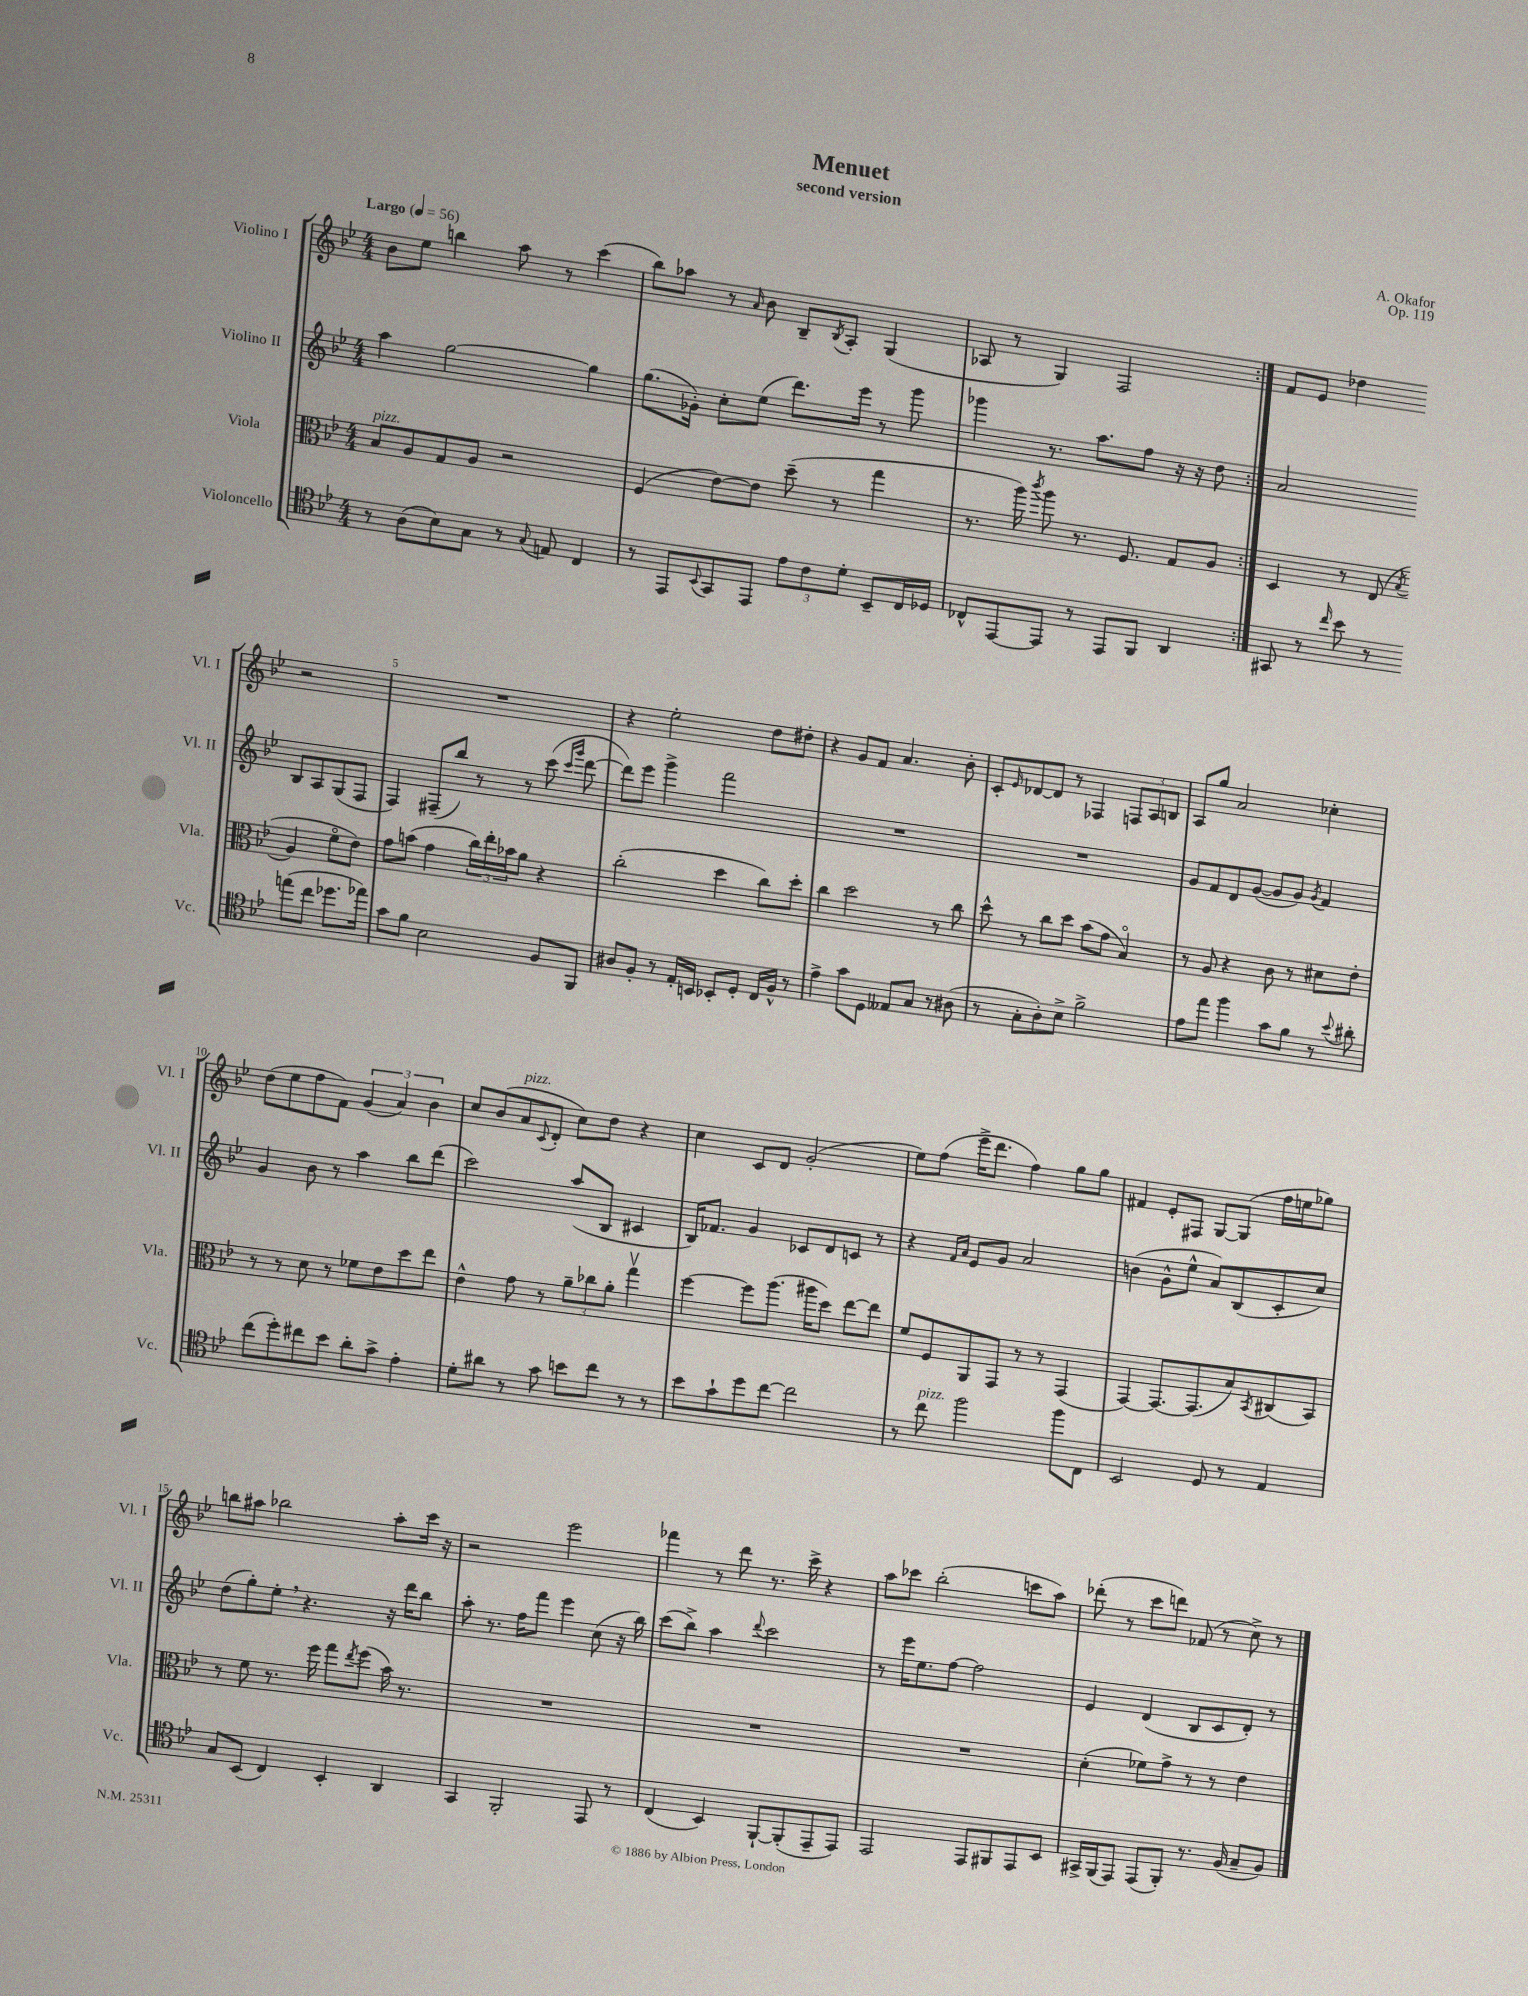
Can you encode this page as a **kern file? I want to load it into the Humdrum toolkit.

**kern	**kern	**kern	**kern
*staff4	*staff3	*staff2	*staff1
*clefC4	*clefC3	*clefG2	*clefG2
*k[b-e-]	*k[b-e-]	*k[b-e-]	*k[b-e-]
*M4/4	*M4/4	*M4/4	*M4/4
*MM56	*MM56	*MM56	*MM56
8r	8B-/L	4aa\	8b-\L
(8A\L	8A/	.	8ee-\J
8B-\)	8G/	[2gg\	4bb\
8G\J	8A/J	.	.
8r	2r	.	8aa\
8qqG/	.	.	.
8E/	.	.	8r
4C/	.	4gg\]	(4ccc\
=	=	=	=
8r	(4F/	(8.gg\L	8bb-\L)
8EE-/L	.	.	8aa-\J
.	.	16g-'\Jk)	.
8qqBB-/	.	.	.
8GG/	[8e-\L)	8cc'\L	8r
.	.	.	16qqa/
8EE-/J	8e-\]J	(8ee-\J	8b-\
12e-\L	(8dd~\	8.ddd\L)	8B-~/L
12c\	.	.	.
.	.	.	8qB-/
.	8r	.	8A'/J
12d'\J	.	.	.
.	.	16eee-\Jk	.
8BB-~/L	4gg\	8r	(4G/
16C/L	.	8ggg\	.
16D-/JJ	.	.	.
=	=	=	=
8C-^^/L	8.r	4ggg-\	8A-/
[8EE-/	.	.	8r
.	16aa\)	.	.
.	8qccc/	.	.
8EE-/]J	8aa\	8.r	4G/)
8r	8.r	.	.
.	.	8.aa\L	.
8EE-/L	.	.	2F/
.	8.F/	.	.
8FF/J	.	8ff\J	.
4AA/	8G/L	16r	.
.	.	16r	.
.	8A/J	8dd\	.
=:|!	=:|!	=:|!	=:|!
8GG#/	4D/	2a/	8f/L
8r	.	.	8e-/J
16qqcc/	.	.	.
8b-\	8r	.	4dd-\
8r	(8E-/	.	.
.	8qB-/	.	.
(8ee\L	4A/	8B-/L	2r
8cc\J	.	8A/	.
8.dd-\L	8fo\L	(8G/	.
.	8e-\J)	8F/J	.
16ee-\Jk)	.	.	.
=	=	=	=
8g\L	8g\L	4F/)	1r
8f\J	(8b\J	.	.
2B-\	4g\	(8F#~/L	.
.	.	8bb-/J)	.
.	24cc\LL)	8r	.
.	24ee-'\	.	.
.	24b-\J	.	.
.	8a\J	8r	.
8F/L	4r	(8ccc\	.
.	.	16qqccc/LL	.
.	.	16qqggg/JJ	.
8FF/J	.	[8ddd\	.
=	=	=	=
8A#/L	(2cc'\	8ddd\]L)	4r
8F'/J	.	8eee-\J	.
8r	.	4ggg^\	2ee-'\
16E-'/LL	.	.	.
16BB/JJ	.	.	.
8BB-'/L	4dd\	2fff\	.
8D'/J	.	.	.
16C/LL	8cc\L)	.	8dd\L
16F^^/JJ	.	.	.
8r	8dd'\J	.	8dd#'\J
=	=	=	=
4e-^\	4cc\	1r	4r
8g\L	2dd\	.	8g/L
8D\J	.	.	8f/J
8E--/L	.	.	4.a/
8G/J	.	.	.
8r	8r	.	.
(8A#\	8cc\	.	8b-'\
=	=	=	=
8r	8dd^^\	1r	8c'/L
.	.	.	16qqe-/
8G'\L	8r	.	[8d-/
8A'\)	8cc\L	.	8d-/]J
8B-^\J	8dd\J	.	8r
2f^\	(8b-\L	.	4F-/
.	8g\J	.	.
.	4B-o/)	.	12F/L
.	.	.	12A/
.	.	.	12B/J
=	=	=	=
8e-\L	8r	8g/L	8A/L
8ee-\J	8A/	8f/	8gg/J
4ff\	4r	8d/	2a/
.	.	([8g/J	.
8g\L	8c\	8g/]L	.
8f\J	8r	8g/J)	.
.	.	8qg/	.
8r	8d#\L	4f/	4cc-'\
8qqb-/	.	.	.
8a#'\	8e-'\J	.	.
=	=	=	=
(8cc\L	8r	4g/	(8dd\L
8dd'\)	8r	.	8ee-\
8cc#\	8d\	8b-\	8ff\
8b-\J	8r	8r	8f\J)
8a'\L	8f-\L	4aa\	(6g/
8g^\J	8e-\	.	.
.	.	.	6a/)
4e-'\	8dd\	8bb-\L	.
.	.	.	6b-\
.	8ee-\J	(8ddd\J	.
=	=	=	=
8d'\L	4e-^^\	2ccc\)	8cc/L
8a#\J	.	.	(8b-/
8r	8g\	.	8a/
.	.	.	8qqc/
8g\	8r	.	8d'/J
8b\L	12a~\L	(8aa/L	8cc\L)
.	12cc-\	.	.
8cc\J	.	8B-/J	8dd\J
.	12a'\J	.	.
8r	4ggv\	4c#/	4r
8r	.	.	.
=	=	=	=
8b-\L	[4ff\	16B-/LK)	4cc\
.	.	8.f-/J	.
8g`\	.	.	.
8dd\	8ff\]L	4g/	8c/L
[8cc\J	(8.aa\J	.	8d/J
2cc\]	.	8c-/L	(2g'/
.	16aa#\LK	.	.
.	8dd\J)	8d/	.
.	[8ee-\L	8c/J	.
.	8ee-\]J	8r	.
=	=	=	=
8r	8f/L	4r	8ee-\L)
8cc\	8F/	.	(8ff\J
.	.	16qqf/LL	.
.	.	16qqa/JJ	.
2ff\	8AA/	8e-/L	16eee-^\LK
.	.	.	8.ddd\J
.	8GG/J	8g/J	.
.	8r	2a/	4ff\)
.	8r	.	.
8ff\L	(4GG/	.	8gg\L
8C\J	.	.	8gg\J
=	=	=	=
2BB-/	[4GG/)	(4b\	4f#/
.	8.GG/_L	8g^^\L	8e-'/L
.	.	8ee-^^\J	8F#/J
.	(8.GG/]	.	.
8D/	.	8a/L)	[8G/L
8r	8B-/)	(8B-/	(8G/]J
.	8qBB-/	.	.
4E-/	(8C#/	8c'/	16ff\LL
.	.	.	16ee\J
.	8BB-/J)	8cc/J)	8gg-\J)
=	=	=	=
8G/L	8r	(8dd\L	8bb\L
(8BB-/J	8f\	8gg'\)	8aa#\J
4C/)	8.r	8ee-'\J	2bb-\
.	.	4.r	.
.	16ff\	.	.
4BB-'/	8gg\L	.	.
.	8qee-/	.	.
.	(8ff\J	.	.
4AA/	16b-\)	16r	8aa#'\L
.	8.r	16ddd\LK	.
.	.	8bb-\J	16ccc\Jk
.	.	.	16r
=	=	=	=
4GG/	1r	8aa'\	2r
.	.	8.r	.
2FF'/	.	.	.
.	.	16ff\LK	.
.	.	8fff\J	.
.	.	4eee-\	2eee-\
8EE-/	.	(8cc\	.
8r	.	16r	.
.	.	16bb-\)	.
=	=	=	=
(4C/	1r	(8ccc\L	4fff-\
.	.	8bb-^\J)	.
4BB-/)	.	4aa\	8r
.	.	.	8ddd\
.	.	8qqddd/	.
[8FF`/L	.	2ccc\	8.r
(8FF'/]	.	.	.
.	.	.	16ccc^\
8EE-~/	.	.	4r
8EE-/J)	.	.	.
=	=	=	=
2EE-/	1r	8r	8aa\L
.	.	16eee-\LK	8ccc-\J
.	.	8.ee-\	.
.	.	.	(2bb-'\
.	.	[8ff\J	.
8EE-/L	.	2ff\]	.
8FF#/	.	.	.
8EE-/	.	.	8ccc\L
8BB-/J	.	.	8aa\J)
=	=	=	=
16GG#^/LL	(4d'\	4e-/	(8ddd-'\
(16FF/J	.	.	.
8EE-/J)	.	.	8r
(8EE-/L	8f-\L)	(4d/	8ccc\L
8FF'/J)	8g^\J	.	8ddd\J)
8.r	8r	8B-/L	(8f-/
.	8r	8c/	8r
(16F/	.	.	.
8G~/L	4e-\	8d'/J)	8cc^\)
8F/J)	.	8r	8r
==	==	==	==
*-	*-	*-	*-
